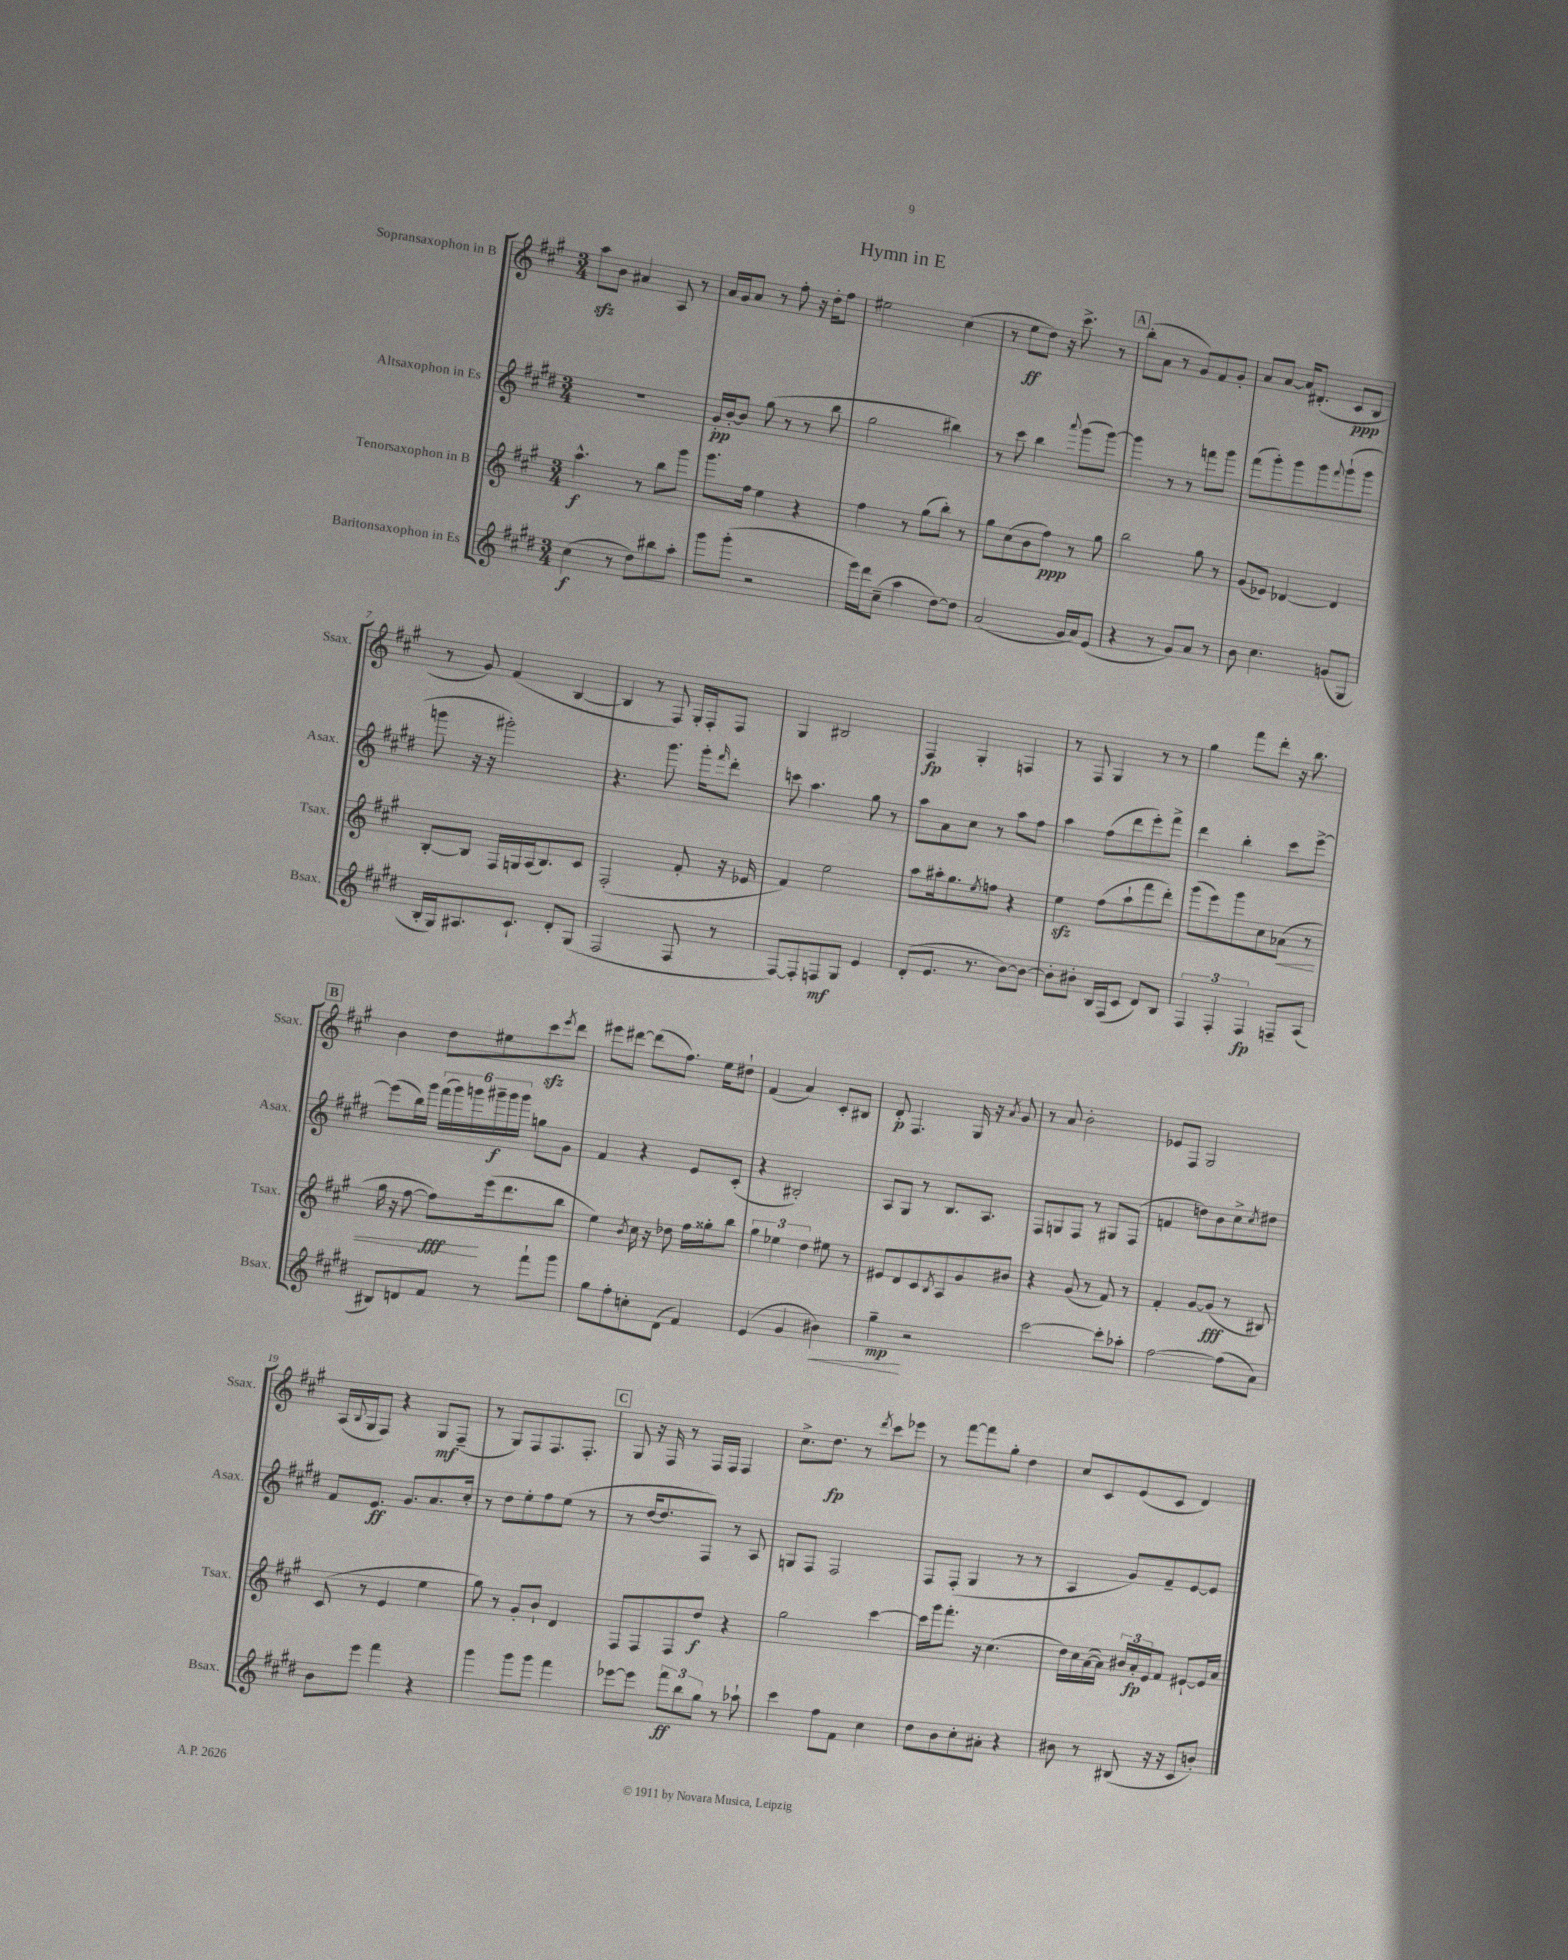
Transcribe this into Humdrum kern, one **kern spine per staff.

**kern	**dynam	**kern	**dynam	**kern	**dynam	**kern	**dynam
*part4	*part4	*part3	*part3	*part2	*part2	*part1	*part1
*staff4	*staff4	*staff3	*staff3	*staff2	*staff2	*staff1	*staff1
*I"Baritonsaxophon in Es	*	*I"Tenorsaxophon in B	*	*I"Altsaxophon in Es	*	*I"Sopransaxophon in B	*
*I'Bsax.	*	*I'Tsax.	*	*I'Asax.	*	*I'Ssax.	*
*clefG2	*	*clefG2	*	*clefG2	*	*clefG2	*
*k[f#c#g#d#]	*	*k[f#c#g#]	*	*k[f#c#g#d#]	*	*k[f#c#g#]	*
*M3/4	*	*M3/4	*	*M3/4	*	*M3/4	*
=1	=1	=1	=1	=1	=1	=1	=1
(4cc#\	f	4.aa^^\	f	2.r	.	8aazz\L	.
.	.	.	.	.	.	8b\J	.
8r	.	.	.	.	.	4a#X/	.
8dd#\L)	.	8r	.	.	.	.	.
8bb#X\	.	8bb\L	.	.	.	8A/	.
8aa'\J	.	8ggg#\J	.	.	.	8r	.
=2	=2	=2	=2	=2	=2	=2	=2
8ggg#\L	.	8.ggg#\L	.	16g#'/LL	pp	16a/LL	.
.	.	.	.	[16b'/J	.	16g#/J	.
(8ggg#'\J	.	.	.	8b/J]	.	8a/J	.
.	.	16ff#\Jk	.	.	.	.	.
2r	.	4ee\	.	(8gg#\	.	8r	.
.	.	.	.	8r	.	8ff#'\	.
.	.	4r	.	8r	.	16r	.
.	.	.	.	.	.	16dd'\KL	.
.	.	.	.	8bb\	.	8ff#\J	.
=3	=3	=3	=3	=3	=3	=3	=3
16eee\LL)	.	4ff#\	.	2gg#\	.	2ee#X\	.
16ddd#\J	.	.	.	.	.	.	.
(8cc#~\J	.	.	.	.	.	.	.
4aa\	.	8r	.	.	.	.	.
.	.	(8gg#\L	.	.	.	.	.
[8dd#\L)	.	8bb'\J)	.	4bb#X\)	.	(4cc#\	.
8dd#\J]	.	8r	.	.	.	.	.
=4	=4	=4	=4	=4	=4	=4	=4
(2a/	.	8gg#\L	.	8r	.	8r	.
.	.	(8cc#\	.	8ccc#\	.	8ee\L	ff
.	.	8b\	.	4bb\	.	8dd\J)	.
.	.	8ff#\J)	ppp	.	.	16r	.
.	.	.	.	.	.	8.ccc#^\	.
.	.	.	.	8qqaaa/	.	.	.
16g#/LL	.	8r	.	(8ggg#\L	.	.	.
16a/J)	.	.	.	.	.	.	.
(8e/J	.	8gg#\	.	[8ggg#\J)	.	8r	.
!!LO:REH:place=s1:t=A
=5	=5	=5	=5	=5	=5	=5	=5
4r	.	2bb\	.	4ggg#\]	.	(8bb'\L	.
.	.	.	.	.	.	8a\J	.
8r	.	.	.	8r	.	8r	.
8g#/L)	.	.	.	8r	.	8g#/L)	.
8a/J	.	8gg#\	.	8fffn\L	.	8f#/	.
8r	.	8r	.	8ggg#\J	.	8g#'/J	.
=6	=6	=6	=6	=6	=6	=6	=6
8b\	.	(8g#/L	.	(8fff#\L	.	8a/L	.
4.cc#\	.	8e-X/J)	.	8ggg#'\)	.	[8a/J	.
.	.	[4d-X/	.	8ggg#\	.	16a/KL]	.
.	.	.	.	.	.	(8.d#X'/J	.
.	.	.	.	8ggg#\	.	.	.
.	.	.	.	8qqfff#/	.	.	.
(8gn/L	.	4d-/]	.	(8ggg#`\	.	8c#/L	ppp
8G#/J	.	.	.	8ggg#\J	.	8B/J	.
!!LO:LB:g=z
=7	=7	=7	=7	=7	=7	=7	=7
16B'/LL	.	[8B'/L	.	8gggn\	.	8r	.
16G#/J)	.	.	.	.	.	.	.
8.A#X/	.	8B/J]	.	16r	.	8g#/)	.
.	.	.	.	16r	.	.	.
.	.	16F#/LL	.	2ggg#X'\)	.	(4f#/	.
8.c#`/J	.	16Gn/	.	.	.	.	.
.	.	(16A/J	.	.	.	.	.
.	.	8.B/)	.	.	.	.	.
8d#'/L	.	.	.	.	.	[4B/	.
(8G#/J	.	8c#/J	.	.	.	.	.
=8	=8	=8	=8	=8	=8	=8	=8
2F#/	.	(2F#'/	.	4.r	.	4B/]	.
.	.	.	.	.	.	8r	.
.	.	.	.	8.ggg#\	.	8F#/)	.
8F#/	.	8f#'/	.	.	.	16G#'/LL	.
.	.	.	.	16ggg#'\KL	.	16F#'/J	.
.	.	.	.	16qqfff#/	.	.	.
8r	.	16r	.	8ddd#'\J	.	8F#/J	.
.	.	16e-X/	.	.	.	.	.
=9	=9	=9	=9	=9	=9	=9	=9
[8F#/L)	.	4f#/)	.	8cccn\	.	4G#/	.
8F#'/]	.	.	.	4.aa\	.	.	.
8Fn/	mf	2ee\	.	.	.	2B#X/	.
8G#/J	.	.	.	.	.	.	.
4e/	.	.	.	8gg#\	.	.	.
.	.	.	.	8r	.	.	.
=10	=10	=10	=10	=10	=10	=10	=10
(8d#'/L	.	8aa\L	.	8aa\L	.	4F#/	fp
8.e/J	.	16aa#X'\k	.	8a\	.	.	.
.	.	8.gg#\	.	.	.	.	.
.	.	.	.	8cc#\J	.	4G#'/	.
8.r	.	.	.	.	.	.	.
.	.	8qee/	.	.	.	.	.
.	.	8ffn\J	.	8r	.	.	.
[8b\L)	.	4r	.	8aa\L	.	4Fn/	.
8b\J_	.	.	.	8ff#\J	.	.	.
=11	=11	=11	=11	=11	=11	=11	=11
8b'\L]	.	4eezz\	.	4aa\	.	8r	.
8b#X'\J	.	.	.	.	.	8F#/	.
16B/LL	.	(8ff#\L	.	(8ff#\L	.	4G#/	.
(16F#/J	.	.	.	.	.	.	.
8c#/J	.	8aa`\	.	8ddd#\	.	.	.
8d#/L)	.	8fff#\	.	8eee'\)	.	8r	.
8B/J	.	8ddd'\J)	.	8fff#^\J	.	8r	.
=12	=12	=12	=12	=12	=12	=12	=12
6F#/	.	(8ggg#\L	.	4ddd#\	.	4gg#\	.
.	.	8eee\)	.	.	.	.	.
6F#'/	.	.	.	.	.	.	.
.	.	8ggg#\	.	4bb'\	.	8fff#\L	.
6F#/	fp	.	.	.	.	.	.
.	.	8cc#\	.	.	.	8ddd'\J	.
!	!	!	!LO:HP:b	!	!	!	!
8Fn~/L	.	(8a-X\J	<	8ccc#\L	.	16r	.
.	.	.	.	.	.	8.bb\	.
(8A/J	.	8r	.	[8eee^\J	.	.	.
!!LO:LB:g=z
!!LO:REH:place=s1:t=B
=13	=13	=13	=13	=13	=13	=13	=13
8B#X/L)	.	16gg#\	.	(8eee\L]	.	4b\	.
.	.	16r	.	.	.	.	.
8dn/	.	[8ff#\	.	16bb\L)	.	.	.
.	.	.	.	16ggg#\JJ	.	.	.
8f#/J	.	8ff#\L])	fff	(24fff#\LL	.	8dd\L	.
.	.	.	.	24ggg#\)	.	.	.
.	.	.	.	24gggn\	.	.	.
8r	.	(16eee\k	[	24ggg#X~\	f	8ee#X\	.
.	.	.	.	24ggg#\	.	.	.
.	.	8.ddd\	.	.	.	.	.
.	.	.	.	24ggg#\JJ	.	.	.
8fff#`\L	.	.	.	8ggn\L	.	8ccc#zz\	.
.	.	.	.	.	.	8qeee/	.
8ggg#\J	.	8bb\J	.	8g#\J	.	8ddd\J	.
=14	=14	=14	=14	=14	=14	=14	=14
8gg#\L	.	4ee\)	.	4f#/	.	8eee#X\L	.
8ff#'\	.	.	.	.	.	[8ddd#X\J	.
.	.	8qb/	.	.	.	.	.
8ccn'\	.	16cc#\	.	4r	.	(8ddd#\L]	.
.	.	16r	.	.	.	.	.
(8d#\J	.	8dd-X\	.	.	.	8.ff#\J)	.
4f#/)	.	16ff#\LL	.	8e/L	.	.	.
.	.	16gg##X'\J	.	.	.	16ee\KL	.
.	.	8bb\J	.	(8c#'/J	.	8dd#X`\J	.
=15	=15	=15	=15	=15	=15	=15	=15
(4e/	.	6gg#\	.	4r	.	(4f#/	.
.	.	6ee-X\	.	.	.	.	.
4g#/	.	.	.	2B#X'/)	.	4a/)	.
.	.	6dd\	.	.	.	.	.
!	!LO:HP:b	!	!	!	!	!	!
4b#X\)	<	8ee#X\	.	.	.	8c#'/L	.
.	.	8r	.	.	.	8B#X/J	.
=16	=16	=16	=16	=16	=16	=16	=16
4gg#~\	mp	8e#X/L	.	8A/L	.	8d'/	p
.	.	8d/	.	8G#/J	.	4.F#/	.
2r	[	8c#/	.	8r	.	.	.
.	.	8qB/	.	.	.	.	.
.	.	8A/	.	8.B/L	.	.	.
.	.	8g#/	.	.	.	16G#/	.
.	.	.	.	8.A/J	.	16r	.
.	.	.	.	.	.	8qa/	.
.	.	8b#X/J	.	.	.	8g#/	.
=17	=17	=17	=17	=17	=17	=17	=17
[2ccc#\	.	4r	.	8F#/L	.	8r	.
.	.	.	.	8Gn/	.	8a/	.
.	.	(8g#/	.	8F#/J	.	2b'\	.
.	.	8r	.	8r	.	.	.
8ccc#'\L]	.	8f#/)	.	8G#X/L	.	.	.
8aa-X'\J	.	8r	.	(8F#/J	.	.	.
=18	=18	=18	=18	=18	=18	=18	=18
[2ff#\	.	4f#'/	.	4fn/	.	8e-X/L	.
.	.	.	.	.	.	8F#/J	.
.	.	[8g#/L	.	8ddn\L)	.	2G#/	.
.	.	(8g#/J]	fff	8b\	.	.	.
(8ff#\L]	.	8r	.	8cc#^\	.	.	.
.	.	.	.	8qcc#/	.	.	.
8a\J)	.	8B#X/)	.	8dd#X\J	.	.	.
!!LO:LB:g=z
=19	=19	=19	=19	=19	=19	=19	=19
8b\L	.	(8c#/	.	8f#/L	.	(16A/LL	.
.	.	.	.	.	.	8qqB/	.
.	.	.	.	.	.	16G#/J	.
8eee\J	.	8r	.	8.e/J	ff	8F#/J)	.
4fff#\	.	4e/	.	.	.	4r	.
.	.	.	.	8.g#/L	.	.	.
4r	.	4ee\	.	8.a/	.	8G#/L	mf
.	.	.	.	.	.	(8F#~/J	.
.	.	.	.	16cc#'/Jk	.	.	.
=20	=20	=20	=20	=20	=20	=20	=20
4ggg#\	.	8gg#\)	.	8r	.	8r	.
.	.	8r	.	8dd#\L	.	8G#/L)	.
8ggg#\L	.	8g#'/L	.	8ee'\	.	8F#/	.
8ggg#\J	.	8b`/J	.	8ff#\	.	8.F#/	.
4fff#\	.	4d/	.	(8ee\J	.	.	.
.	.	.	.	.	.	8.F#'/J	.
.	.	.	.	8r	.	.	.
!!LO:REH:place=s1:t=C
=21	=21	=21	=21	=21	=21	=21	=21
[8eee-X\L	.	8F#/L	.	8r	.	8G#/	.
8eee-\J]	.	8F#/	.	[16dd#/KL	.	16r	.
.	.	.	.	8.dd#/]	.	16F#/	.
12fff#\L	ff	8F#/	.	.	.	8r	.
12bb\	.	.	.	.	.	.	.
.	.	8dd/J	f	8F#/J)	.	16F#/LL	.
12gg#\J	.	.	.	.	.	.	.
.	.	.	.	.	.	16F#/JJ	.
8r	.	4r	.	8r	.	4F#/	.
8aa-X`\	.	.	.	8A/	.	.	.
=22	=22	=22	=22	=22	=22	=22	=22
4ccc#\	.	2gg#\	.	8Gn/L	.	8.cc#^\L	.
.	.	.	.	8F#/J	.	.	.
.	.	.	.	.	.	8.dd\J	fp
8ff#\L	.	.	.	2F#/	.	.	.
8f#\J	.	.	.	.	.	8r	.
.	.	.	.	.	.	8qddd/	.
4cc#\	.	[4ccc#\	.	.	.	8ccc#\L	.
.	.	.	.	.	.	8eee-X\J	.
=23	=23	=23	=23	=23	=23	=23	=23
8dd#\L	.	16ccc#\LL]	.	8F#/L	.	8r	.
.	.	16ggg#\J	.	.	.	.	.
8b\	.	8.fff#'\J	.	(8F#'/J	.	[8fff#\L	.
8cc#'\	.	.	.	4G#/	.	8fff#\]	.
.	.	16r	.	.	.	.	.
8a#X'\J	.	(4.cc#\	.	.	.	8gg#'\J	.
4r	.	.	.	8r	.	4dd\	.
.	.	.	.	8r	.	.	.
=24	=24	=24	=24	=24	=24	=24	=24
8b#X\	.	16dd\LL)	.	4A/	.	8cc#/L	.
.	.	16cc#\	.	.	.	.	.
8r	.	([16a\	.	.	.	8c#/	.
.	.	16a\JJ])	.	.	.	.	.
(8B#X/	.	24b#X/LL	.	8g#/L)	.	(8e/	.
.	.	24a'/	fp	.	.	.	.
.	.	24e/J	.	.	.	.	.
16r	.	8f#/J	.	8f#~/	.	8c#/J	.
16r	.	.	.	.	.	.	.
8c#/L	.	[8e#X`/L	.	[8e/	.	4d/)	.
8bn'/J)	.	16e#/L]	.	8e/J]	.	.	.
.	.	16a/JJ	.	.	.	.	.
==	==	==	==	==	==	==	==
*-	*-	*-	*-	*-	*-	*-	*-
